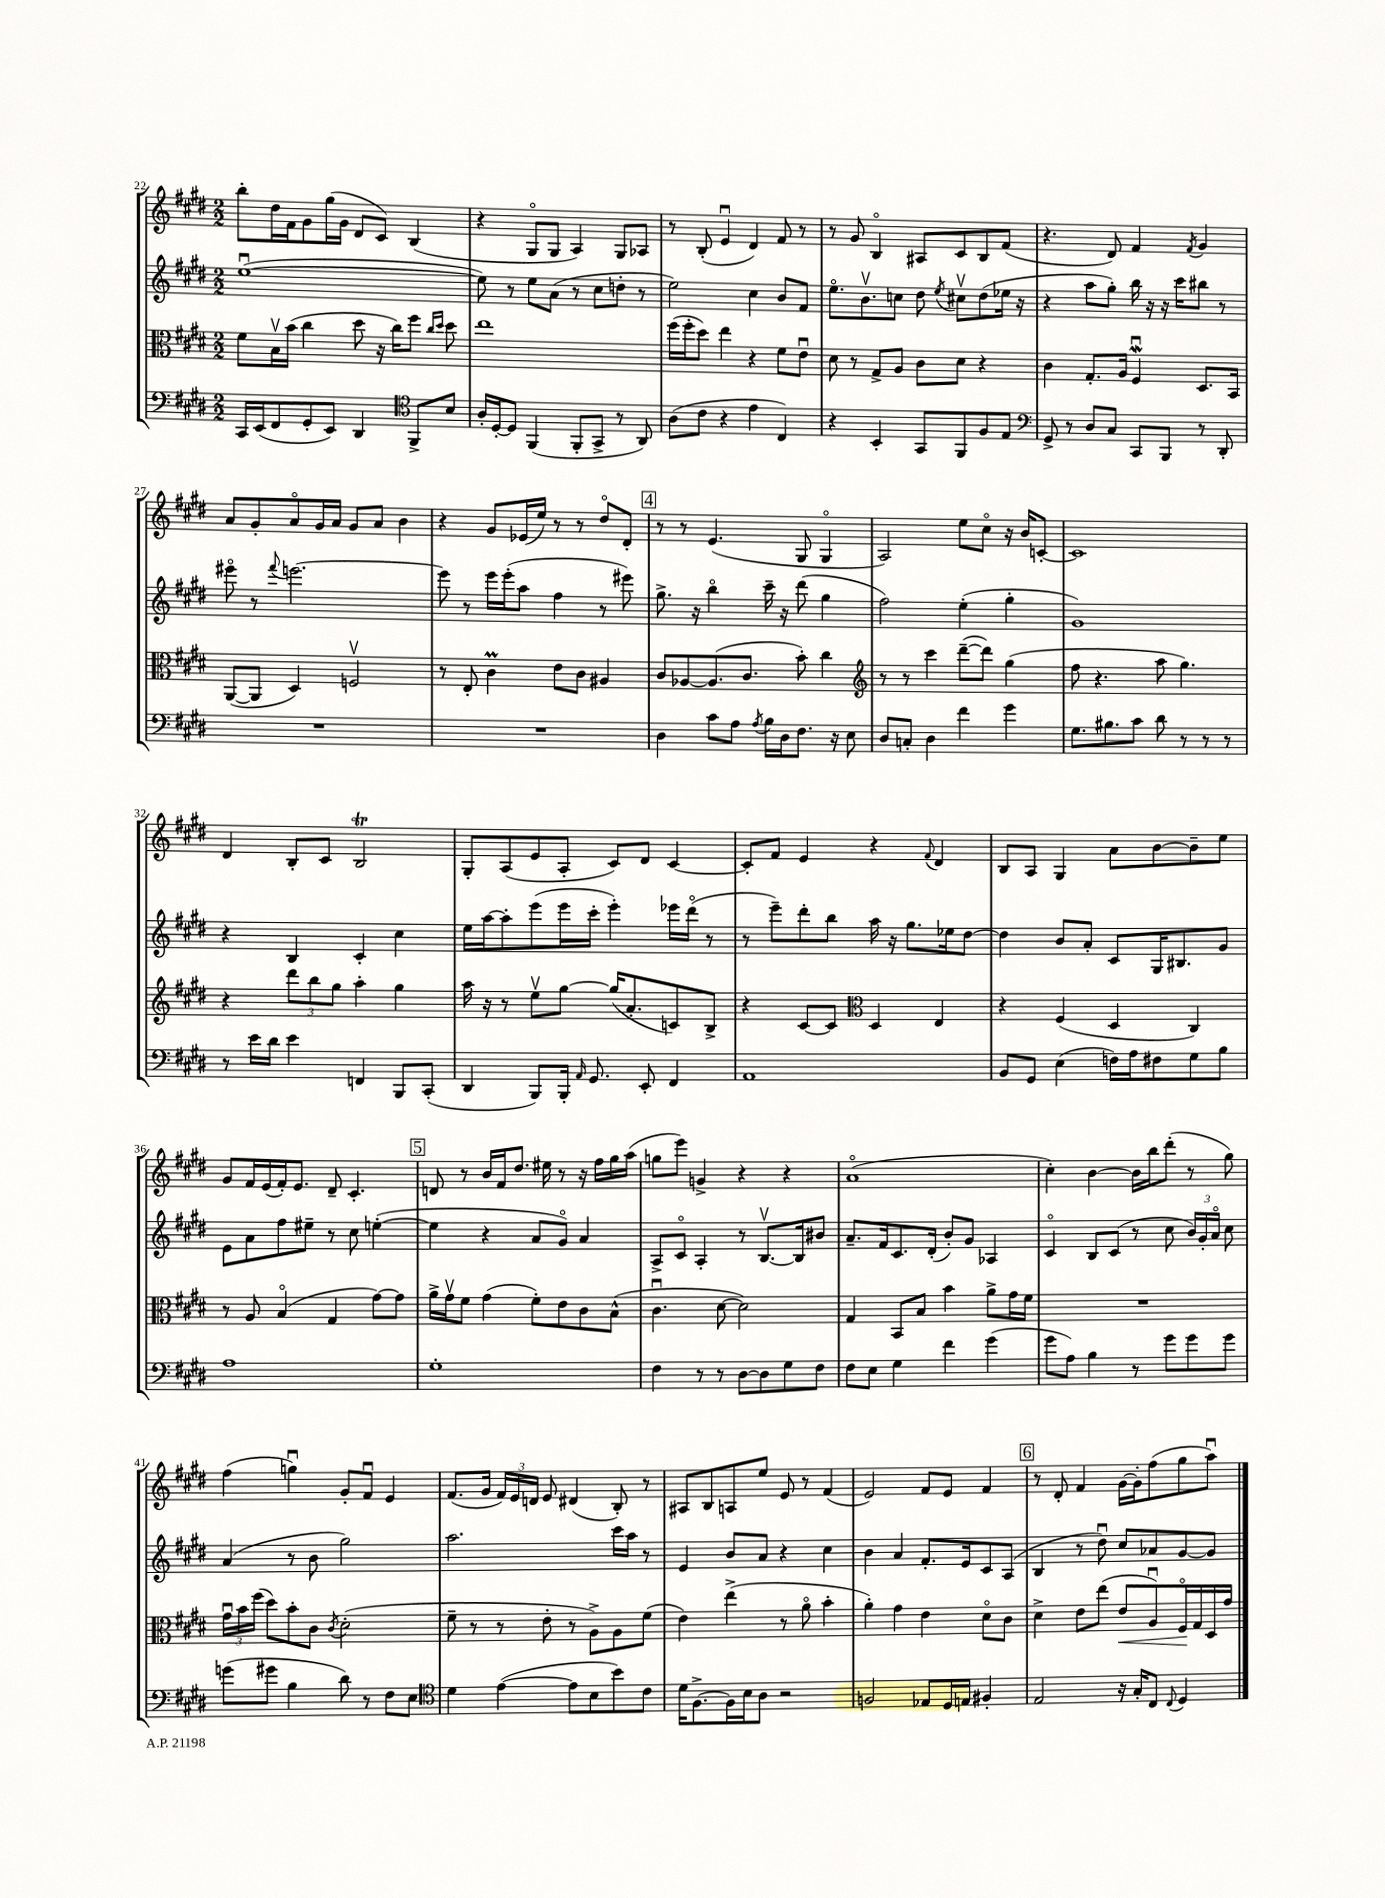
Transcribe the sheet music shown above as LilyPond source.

<<
\new StaffGroup <<
\new Staff = "s0" {
    \clef treble \key e \major \numericTimeSignature \time 2/2
    \autoBeamOff b''8[-. dis''16 fis'16 gis'8 gis''16( gis'16] dis'8[ cis'8]) b4( |
    r4 gis8[\flageolet gis8] a4) gis8[ aes8] |
    r8 b8-.( e'4\downbow dis'4) fis'8 r8 |
    r8 gis'8 b4\flageolet ais8[ cis'8 b8 fis'8]( |
    r4. dis'8) fis'4 \acciaccatura { fis'8 } gis'4 |
    a'8[ gis'8-. a'8\flageolet gis'16 a'16] gis'8[ a'8] b'4 |
    r4 gis'8[ ees'16( e''16]) r8 r8 dis''8[\flageolet dis'8]-. |
    \mark \markup { \box "4" } r8 r8 e'4.( gis8 gis4\flageolet |
    a2) e''8[ cis''8]\flageolet r16 b'16[ c'8]~-. |
    c'1 |
    dis'4 b8[-. cis'8] b2\trill |
    gis8[-. a8( e'8 a8]-. cis'8[) dis'8] cis'4~ |
    cis'8[-. fis'8] e'4 r4 \appoggiatura { fis'8 } dis'4 |
    b8[ a8] gis4 a'8[ b'8~ b'8-- e''8] |
    gis'8[ fis'16 e'16( fis'16-.) e'8.] dis'8-- cis'4.-. |
    \mark \markup { \box "5" } d'8 r8 b'16[ fis'16 dis''8.] eis''16 r8 r16 fis''16[ gis''16 a''16]( |
    g''8[ e'''8]) g'4-> r4 r4 |
    a'1\flageolet( |
    cis''4-.) b'4~ b'16[ b''16 dis'''8]-.( r8 gis''8) |
    fis''4( g''4\downbow) gis'8[-. fis'8]\downbow e'4 |
    fis'8.[( gis'16] \tuplet 3/2 { fis'16[) e'16 d'16] } e'8 dis'4( b8-.) r8 |
    ais8[ b8 a8 e''8] e'8 r8 fis'4( |
    e'2) fis'8[ e'8] fis'4 |
    \mark \markup { \box "6" } r8 dis'8-. fis'4 gis'16[~ gis'16-. fis''8( gis''8 a''8]\downbow) \bar "|." |
}
\new Staff = "s1" {
    \clef treble \key e \major \numericTimeSignature \time 2/2
    \autoBeamOff e''1~\downbow( |
    e''8) r8 e''8[ a'8]( r8 cis''8[ d''8]-. r8 |
    e''2) cis''4 b'8[ fis'8] |
    e''8.[\flageolet b'8.\upbow c''8] dis''8 \acciaccatura { e''8 } cis''8[\upbow dis''8( ees''16] r16 |
    r4 a''8[ gis''8]-.) b''16 r16 r16 cis'''16[ bis''8] r8 |
    eis'''8\flageolet r8 \appoggiatura { fis'''8 } e'''2.~ |
    e'''8 r8 e'''16[ e'''16-.( a''8] fis''4 r8 eis'''8) |
    \mark \markup { \box "4" } gis''8.-> r16 b''4\flageolet cis'''16-- r16 dis'''8( gis''4 |
    fis''2) e''4-.( gis''4-. |
    gis'1) |
    r4 b4 cis'4-. cis''4 |
    e''16[ a''16~ a''8-. e'''8( e'''16 cis'''16]-. e'''4-.) ees'''16[ dis'''16]\flageolet( r8 |
    r8 e'''8[--) dis'''8-. b''8] a''16 r16 gis''8.[ ees''16 dis''8]~ |
    dis''4 b'8[ a'8]-. cis'8[ gis16 bis8. gis'8] |
    e'8[ a'8 fis''8 eis''8]-- r8 cis''8 e''4~-.( |
    \mark \markup { \box "5" } e''4 r4 a'8[ gis'8]\flageolet) a'4 |
    a8[-> cis'8]\flageolet a4-. r8 b8.[~\upbow b16 bis'8] |
    a'8.[-- fis'16 cis'8. dis'16]-.( b'8[-.) gis'8] aes4 |
    cis'4\flageolet b8[ cis'8]( r8 cis''8 \tuplet 3/2 { b'16[) gis'16-. a'16]\flageolet } cis''8 |
    a'4( r8 b'8 gis''2) |
    a''2. cis'''16[ a''16] r8 |
    e'4 b'8[ a'8] r4 cis''4 |
    b'4 a'4 fis'8.[-. e'16 cis'8 a8]( |
    \mark \markup { \box "6" } b4 r8 dis''8\downbow) cis''8[ aes'8 gis'8~ gis'8] \bar "|." |
}
\new Staff = "s2" {
    \clef alto \key e \major \numericTimeSignature \time 2/2
    \autoBeamOff fis'8[ b16\upbow b'16]( cis''4 dis''8 r16 cis''16[) fis''8] \grace { cis''16[ dis''16] } dis''8 |
    e''1 |
    fis''16[( fis''16-. dis''8]) e''4 r4 fis'8[ e'8]\downbow |
    dis'8 r8 gis8[-> a8] cis'8[ dis'8] r4 |
    cis'4 gis8.[-. a16] fis4\downbow\mordent dis8.[ b,16] |
    a,8[~( a,8] dis4) f2\upbow |
    r8 e8-. cis'4\prall e'8[ cis'8] ais4 |
    \mark \markup { \box "4" } cis'8[ aes8~ aes8.( cis'8.] b'8-.) cis''4 |
    \clef treble r8 r8 cis'''4 dis'''8[~--( dis'''8]) gis''4( |
    fis''8 r4. a''8 gis''4.) |
    r4 \tuplet 3/2 { dis'''8[ b''8 gis''8] } a''4-. gis''4 |
    a''16 r16 r8 e''8[\upbow gis''8]~ gis''16[( a'8.-. c'8) b8]-> |
    r4 cis'8[~ cis'8] \clef alto dis4 e4 |
    r4 fis4( dis4 cis4) |
    r8 a8 b4\flageolet( gis4 gis'8[~) gis'8] |
    \mark \markup { \box "5" } a'16[-> gis'16\upbow fis'8] gis'4( fis'8[-.) e'8 cis'8 b8]-^( |
    cis'4.\downbow dis'8~ dis'2) |
    gis4 b,8[ b8] b'4 a'8[-> gis'16 fis'16] |
    R1 |
    \tuplet 3/2 { gis'16[\downbow b'16 fis''16]( } dis''8[) b'8-. cis'8] \acciaccatura { cis'8 } dis'2-.( |
    fis'8-- r8 r8 e'8-. r8 a8[->) a8 fis'8]( |
    e'4) e''4->( r8 a'8\flageolet b'4-. |
    a'4-.) gis'4 e'4 dis'8[\flageolet cis'8] |
    \mark \markup { \box "6" } dis'4-> e'8[ e''8]( e'8[\< a8\downbow) fis16\flageolet\! gis16 dis16 gis'16] \bar "|." |
}
\new Staff = "s3" {
    \clef bass \key e \major \numericTimeSignature \time 2/2
    \autoBeamOff cis,16[ e,16( fis,8 gis,8-. e,8]) dis,4 \clef tenor fis,8[-> b8] |
    a16[-. dis16~-. dis8] fis,4( fis,8[-. gis,8]-> r8 a,8) |
    a8[( cis'8] r4 e'4 cis4) |
    r4 b,4-. gis,8[ fis,8 fis8 e8] |
    \clef bass gis,8-> r8 dis8[ cis8] cis,8[ b,,8] r8 dis,8-. |
    R1 |
    R1 |
    \mark \markup { \box "4" } dis4 cis'8[ a8] \acciaccatura { a8 } b16[ dis16 fis8.] r16 e8 |
    dis8[ c8]-. dis4 fis'4 gis'4 |
    gis8.[ bis8. cis'8] dis'8 r8 r8 r8 |
    r8 e'16[ dis'16] e'4 f,4 b,,8[ cis,8]-.( |
    dis,4 b,,8[) b,,16]-. \grace { a,16 } gis,8. e,8-. fis,4 |
    a,1 |
    b,8[ gis,8] e4( f16[) a16 fis8 gis8 b8] |
    a1 |
    \mark \markup { \box "5" } gis1-. |
    fis4 r8 r8 dis8[~ dis8 gis8 fis8] |
    fis8[ e8] gis4 fis'4 gis'4( |
    gis'8[ a8]) b4 r8 gis'8[ gis'8 gis'8] |
    g'8[( gis'8] b4 dis'8) r8 fis8[ e8] |
    \clef tenor dis'4 e'4~( e'8[ b8 b'8) cis'8] |
    dis'16[ fis8.~-> fis16 b16 a8] r2 |
    f2 ees8[ dis16 e16] fis4-. |
    \mark \markup { \box "6" } e2 r16 gis16[-. cis8] \appoggiatura { cis8 } dis4 \bar "|." |
}
>>
>>
\layout { \context { \Score currentBarNumber = #22 } }
